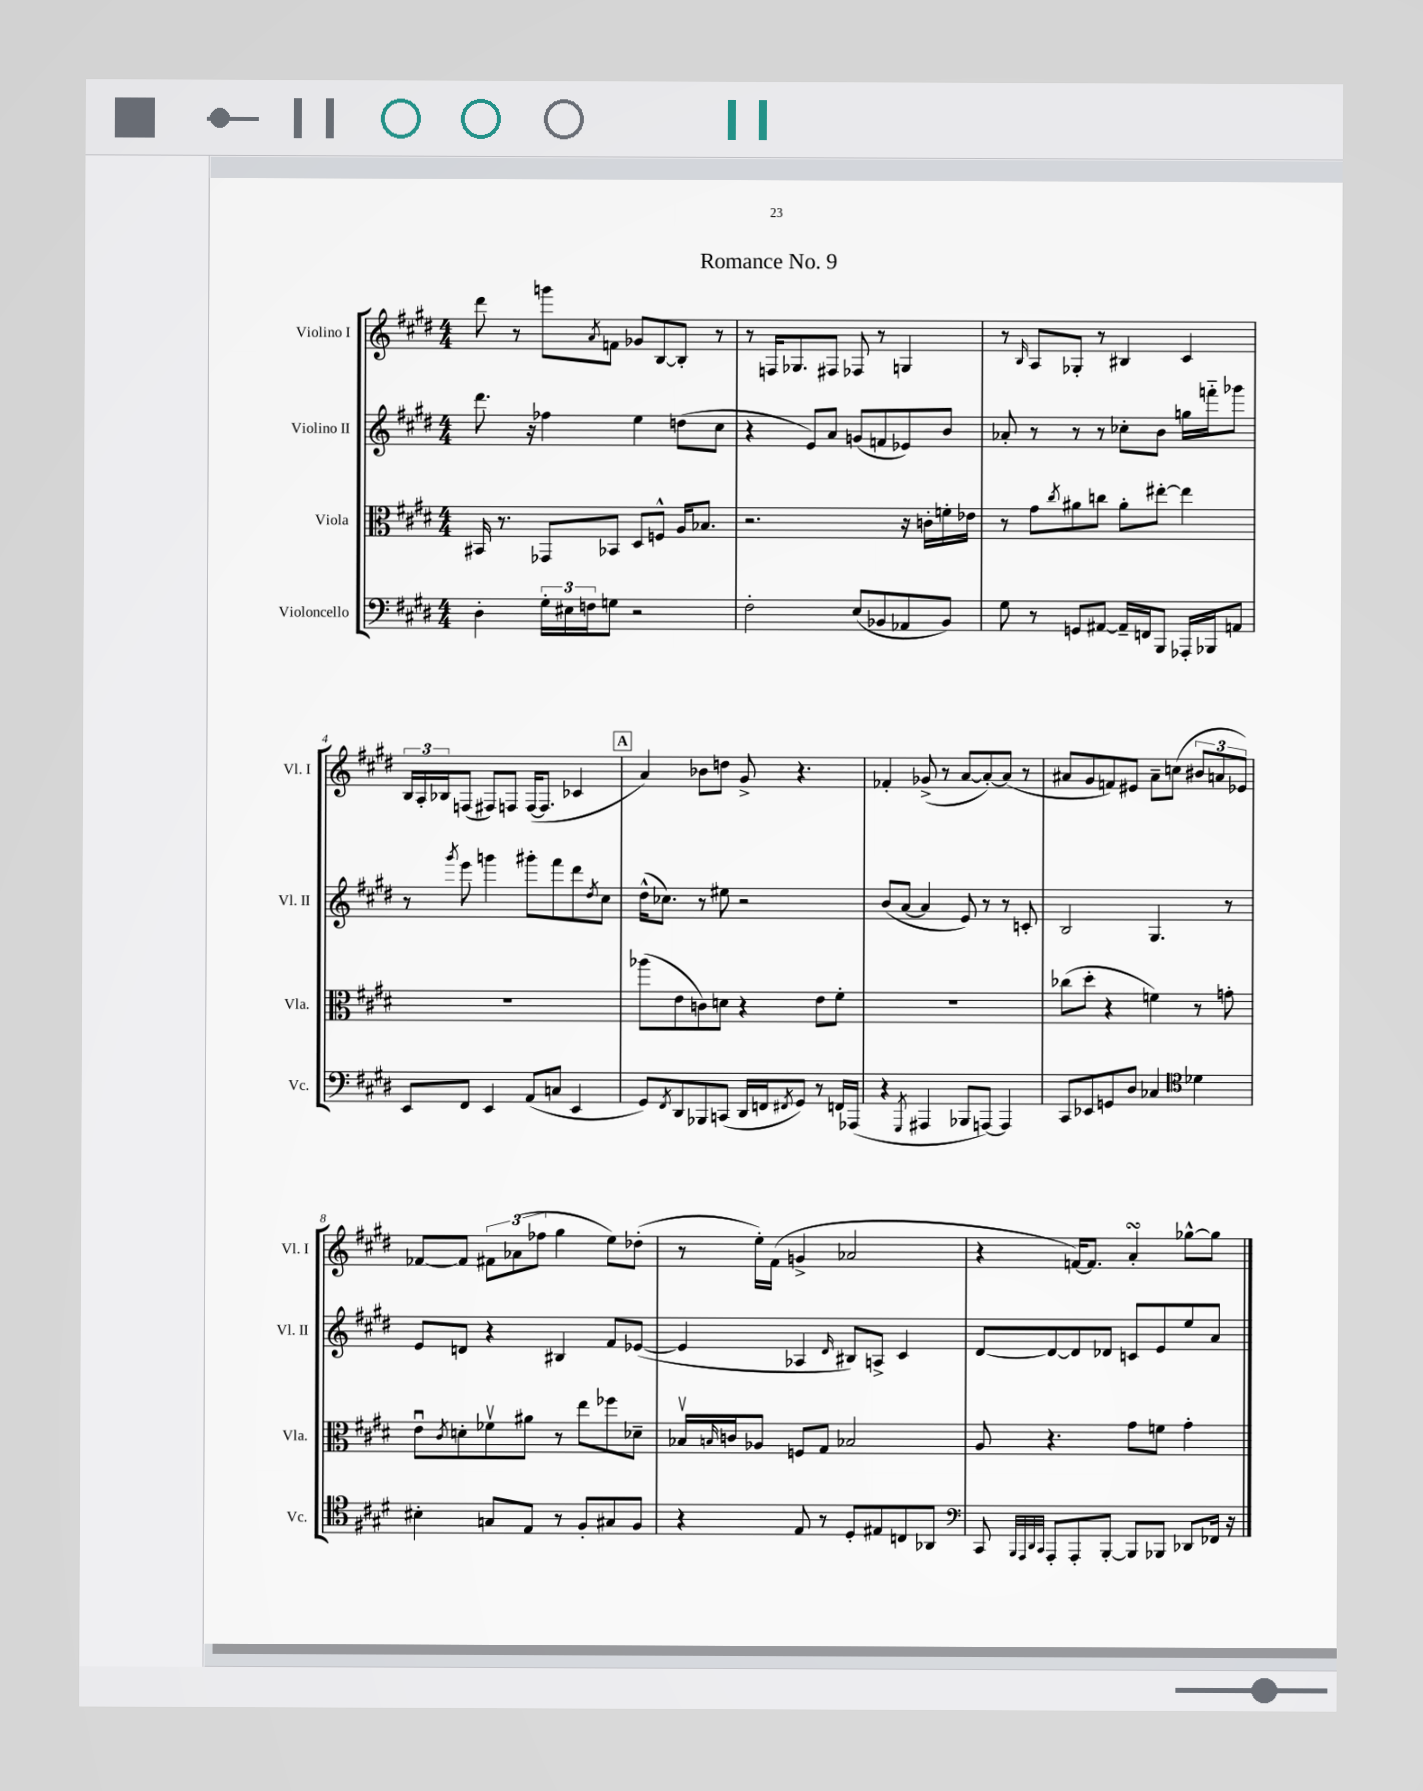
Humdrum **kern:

**kern	**kern	**kern	**kern
*part4	*part3	*part2	*part1
*staff4	*staff3	*staff2	*staff1
*I"Violoncello	*I"Viola	*I"Violino II	*I"Violino I
*I'Vc.	*I'Vla.	*I'Vl. II	*I'Vl. I
*clefF4	*clefC3	*clefG2	*clefG2
*k[f#c#g#d#]	*k[f#c#g#d#]	*k[f#c#g#d#]	*k[f#c#g#d#]
*M4/4	*M4/4	*M4/4	*M4/4
=1	=1	=1	=1
4D#'\	16BB#X/	8.ddd#\	8ddd#\
.	8.r	.	.
.	.	.	8r
.	.	16r	.
24G#'\LL	8GG-X/L	4ff-X\	8gggn\L
24E#X\	.	.	.
24Fn\J	.	.	.
.	.	.	8qa/
8Gn\J	8BB-X/J	.	8fn\J
2r	8D#/L	4ee\	8g-X/L
.	8Fn^^/J	.	[8B/
.	16A/KL	(8ddn\L	8B'/J]
.	8.B-X/J	.	.
.	.	8cc#\J	8r
=2	=2	=2	=2
2F#'\	2.r	4r	8r
.	.	.	16Fn/KL
.	.	.	8.G-X/
.	.	8e/L)	.
.	.	8a/J	8F#X/J
(8E/L	.	(8gn/L	8F-X/
8BB-X/	.	8fn/	8r
8AA-X/	16r	8e-X/)	4Gn/
.	16cn'\LL	.	.
8BB-/J)	16fn'\	8b/J	.
.	16e-X\JJ	.	.
=3	=3	=3	=3
8G#\	8r	8a-X'/	8r
.	.	.	16qqB/
8r	8g#\L	8r	8A/L
.	8qcc#/	.	.
8GGn/L	8a#X\	8r	8G-X'/J
[8AA#X/J	8ccn\J	8r	8r
16AA#~/LL]	8a#'\L	8cc-X'\L	4B#X/
16FFn/J	.	.	.
8BBB/J	[8ee#X'\J	8b\J	.
16AAA-X'/LL	4ee#\]	16ggn\LL	4c#/
16BBB-X/J	.	16fffn\J	.
8AAn/J	.	8ggg-X\J	.
!!LO:LB:g=z
=4	=4	=4	=4
8EE/L	1r	8r	24B/LL
.	.	.	24A'/
.	.	.	24B-X/J
.	.	8qggg#/	.
8FF#/J	.	8eee\	(8Fn/J
4EE/	.	4gggn\	8F#X/L)
.	.	.	8Fn/J
(8AA/L	.	8ggg#X'\L	([16F/KL
.	.	.	8.F/J]
8Cn/J	.	8fff#\	.
4EE/	.	8ddd#\	4c-X/
.	.	8qdd#/	.
.	.	8cc#\J	.
!!LO:REH:place=s1:t=A
=5	=5	=5	=5
8GG#/L)	(8aa-X\L	(16dd#^^\KL	4a/)
.	.	8.cc-X\J)	.
8qFF#/	.	.	.
8DD#/	8e\	.	.
8BBB-X/	8cn\)	8r	8b-X\L
(8CCn/J	8dn\J	8ee#X\	8ddn\J
16DD#/LL	4r	2r	8g#^/
16FFn/J	.	.	.
8qFF#X/	.	.	.
8GG#/J)	.	.	4.r
8r	8e\L	.	.
16FFn/LL	8f#'\J	.	.
(16AAA-X/JJ	.	.	.
=6	=6	=6	=6
4r	1r	(8b/L	4f-X'/
.	.	[8a/J	.
8qGGG#/	.	.	.
4AAA#X/	.	4a/]	(8g-X^/
.	.	.	8r
8BBB-X/L	.	8e/)	[8a/L
[8AAAn/J)	.	8r	8a'/_)
4AAA/]	.	8r	(8a/J]
.	.	8cn'/	8r
=7	=7	=7	=7
8CC#/L	(8cc-X\L	2B/	8a#X/L
8EE-X/	8dd#'\J	.	8g#/
8GGn/	4r	.	8fn/)
8D#/J	.	.	8e#X/J
4C-X/	4fn\)	4.G#/	8a#~\L
.	.	.	(8ccn\J
*clefC4	*	*	*
4d-X\	8r	.	12b#X/L
.	.	.	12an/
.	8gn'\	8r	.
.	.	.	12e-X/J)
!!LO:LB:g=z
=8	=8	=8	=8
4B#X'\	8eu\L	8e/L	[8f-X/L
.	8qc#/	.	.
.	8dn'\	8dn/J	8f-/J]
8Gn/L	8f-Xv\	4r	12f#X\L
.	.	.	(12a-X\
8E/J	8a#X\J	.	.
.	.	.	12ff-X\J
8r	8r	4B#X/	4gg#\
8F#'/L	8ee\L	.	.
8G#X/	8ff-X\	8f#/L	8ee\L)
8F#/J	8d-X~\J	([8e-X/J	(8dd-X'\J
=9	=9	=9	=9
4r	16B-Xv/LL	4e-/]	8r
.	16qqBn/	.	.
.	16cn/J	.	.
.	8A-X/J	.	16ee'\LL)
.	.	.	(16f#\JJ
8E/	8Fn/L	4A-X/	4gn^/
8r	8G#/J	.	.
.	.	16qqd#/	.
8D#'/L	2B-X/	8B#X/L)	2a-X/
8E#X/	.	8An^/J	.
8Cn/	.	4c#/	.
8AA-X/J	.	.	.
=10	=10	=10	=10
*clefF4	*	*	*
8CC#/	8A/	[8d#/L	4r
32qqBBB/LLL	.	.	.
32qqAAA/	.	.	.
32qqDD#/	.	.	.
32qqCC#/JJJ	.	.	.
8AAA'/L	4.r	8d#/_	.
8AAA'/	.	8d#/]	[16fn/KL)
.	.	.	8.f/J]
[8BBB'/J	.	8d-X/J	.
8BBB/L]	8g#\L	8cn/L	4asSSs'/
8BBB-X/J	8fn\J	8e/	.
8DD-X/L	4g#'\	8ee/	[8gg-X^^\L
16FF-X/Jk	.	8a/J	8gg-\J]
16r	.	.	.
==	==	==	==
*-	*-	*-	*-
